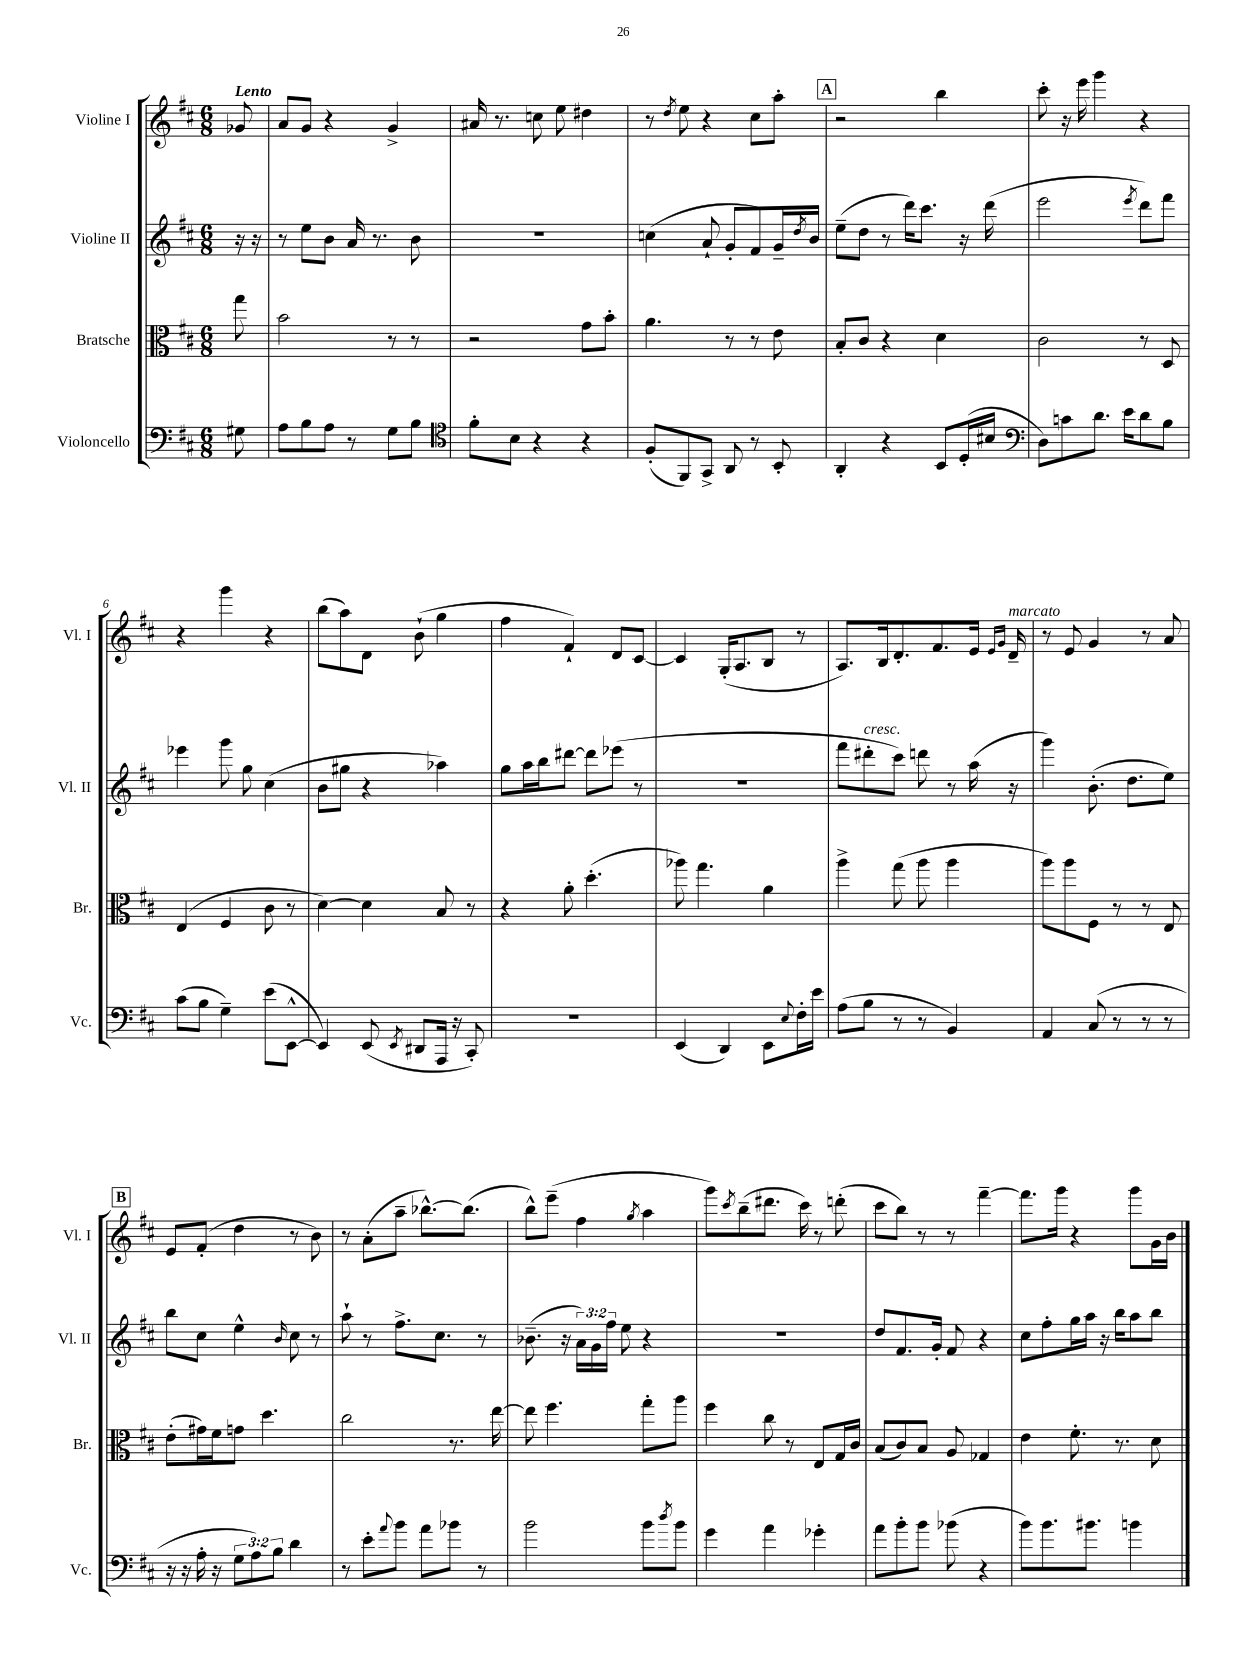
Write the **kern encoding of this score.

**kern	**kern	**kern	**kern
*staff4	*staff3	*staff2	*staff1
*clefF4	*clefC3	*clefG2	*clefG2
*k[f#c#]	*k[f#c#]	*k[f#c#]	*k[f#c#]
*M6/8	*M6/8	*M6/8	*M6/8
8G#	8gg	16r	8g-
.	.	16r	.
=	=	=	=
8A	2b	8r	8a
8B	.	8ee	8g
8A	.	8b	4r
8r	.	16a	.
.	.	8.r	.
8G	8r	.	4g^
8B	8r	8b	.
=	=	=	=
*clefC4	*	*	*
8f#'	2r	2.r	16a#
.	.	.	8.r
8B	.	.	.
4r	.	.	8cc
.	.	.	8ee
4r	8g	.	4dd#
.	8b'	.	.
=	=	=	=
(8F#'	4.a	(4cc	8r
.	.	.	8qdd
8FF#)	.	.	8ee
8GG^	.	8a`	4r
8AA	8r	8g'	.
8r	8r	8f#)	8cc#
8BB'	8e	16g~	8aa'
.	.	8qdd	.
.	.	16b	.
=	=	=	=
4AA'	8B'	(8ee~	2r
.	8c#	8dd	.
4r	4r	8r	.
.	.	16ddd)	.
.	.	8.ccc#	.
8BB	4d	.	4bb
(16D'	.	16r	.
16B#	.	(16ddd	.
=	=	=	=
*clefF4	*	*	*
8D)	2c#	2eee	8ccc#'
8c	.	.	16r
.	.	.	16eee
8.d	.	.	4ggg
16e	.	.	.
.	.	8qeee	.
8d	8r	8ddd)	4r
8B	8D	8fff#	.
=	=	=	=
(8c#	(4E	4eee-	4r
8B	.	.	.
4G~)	4F#	8ggg	4ggg
.	.	8gg	.
(8e	8c#	(4cc#	4r
[8EE^^	8r	.	.
=	=	=	=
4EE])	[4d)	8b	(8bb
.	.	8gg#	8aa)
(8EE	4d]	4r	8d
8qEE	.	.	.
8DD#	.	.	(8b`
16AAA	8B	4aa-)	4gg
16r	.	.	.
8CC#')	8r	.	.
=	=	=	=
2.r	4r	8gg	4ff#
.	.	16aa	.
.	.	16bb	.
.	8a'	[8ddd#	4f#`)
.	(4.dd'	8ddd#]	.
.	.	(8eee-	8d
.	.	8r	[8c#
=	=	=	=
(4EE	8aa-)	2.r	4c#]
.	4.gg	.	.
4DD)	.	.	(16G'
.	.	.	8.A
8EE	4a	.	8B
8qqE	.	.	.
16F#'	.	.	8r
16e	.	.	.
=	=	=	=
(8A	4aa^	8fff#	8.A)
8B	.	8ddd#'	.
.	.	.	16B
8r	(8gg	8ccc#)	8.d'
8r	8aa	8ddd	.
.	.	.	8.f#
4BB)	4aa	8r	.
.	.	(16aa	16e
.	.	.	16qqe
.	.	.	16qqg
.	.	16r	16d~
=	=	=	=
4AA	8aa)	4ggg)	8r
.	8aa	.	8e
(8C#	8F#	(8.b'	4g
8r	8r	.	.
.	.	8.dd	.
8r	8r	.	8r
8r	8E	8ee)	8a
=	=	=	=
16r	(8e'	8bb	8e
16r	.	.	.
16A'	16g#)	8cc#	(8f#'
16r	16f#	.	.
12G	8g	4ee^^	4dd
12A)	.	.	.
.	4.dd	.	.
12B	.	.	.
.	.	16qqb	.
4d	.	8cc#	8r
.	.	8r	8b)
=	=	=	=
8r	2cc#	8aa`	8r
8e'	.	8r	(8a'
8qqa	.	.	.
8b	.	8.ff#^	8aa~
8a	.	.	[8.bb-^^)
.	.	8.cc#	.
8b-	8.r	.	.
.	.	.	(8.bb-]
8r	.	8r	.
.	[16ee	.	.
=	=	=	=
2b	8ee]	(8.b-~	8bb^^)
.	4.ff#	.	(8eee~
.	.	16r	.
.	.	24a)	4ff#
.	.	24g	.
.	.	24ff#	.
.	.	8ee	.
.	.	.	8qgg
8b	8gg'	4r	4aa
8qdd	.	.	.
8b	8aa	.	.
=	=	=	=
4g	4ff#	2.r	8ggg)
.	.	.	8qccc#
.	.	.	(8bb~
4a	8cc#	.	8.ddd#
.	8r	.	.
.	.	.	16ccc#)
4g-'	8E	.	8r
.	16G	.	(8ddd'
.	16c#	.	.
=	=	=	=
8a	(8B	8dd	8ccc#
8b'	8c#)	8.f#	8bb)
8b	8B	.	8r
.	.	16g'	.
(8b-	8A	8f#	8r
4r	4G-	4r	[4fff#~
=	=	=	=
8b)	4e	8cc#	8.fff#]
8.b	.	8ff#'	.
.	.	.	16ggg
.	8.f#'	16gg	4r
8.b#	.	16aa	.
.	.	16r	.
.	8.r	16bb	.
4b	.	8aa	8ggg
.	8d	8bb	16g
.	.	.	16b
==	==	==	==
*-	*-	*-	*-
